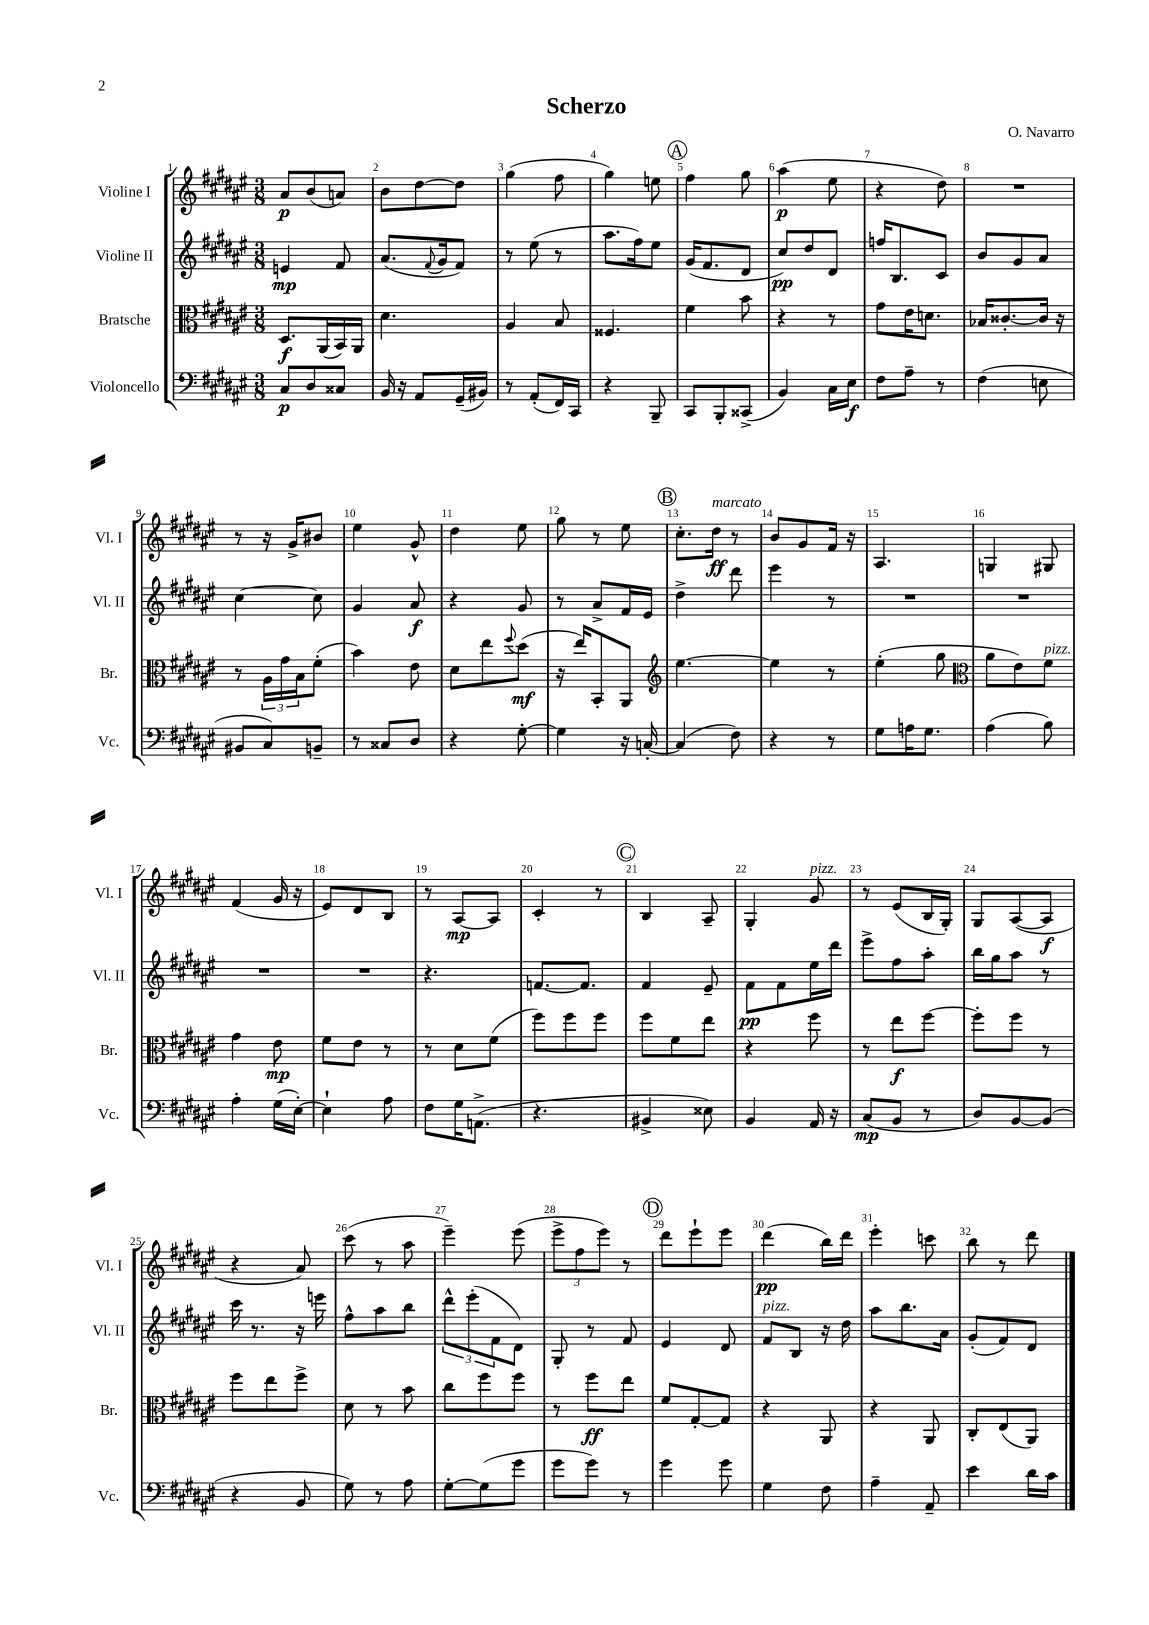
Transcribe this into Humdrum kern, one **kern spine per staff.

**kern	**kern	**kern	**kern
*staff4	*staff3	*staff2	*staff1
*clefF4	*clefC3	*clefG2	*clefG2
*k[f#c#g#d#a#e#]	*k[f#c#g#d#a#e#]	*k[f#c#g#d#a#e#]	*k[f#c#g#d#a#e#]
*M3/8	*M3/8	*M3/8	*M3/8
8C#/L	8.D#/L	4e/	8a#/L
8D#/	.	.	(8b/
.	(16AA#/L	.	.
8C##/J	16BB/)	8f#/	8a/J)
.	16AA#/JJ	.	.
=	=	=	=
16BB/	4.d#\	(8.a#/L	8b\L
16r	.	.	.
8AA#/L	.	.	[8dd#\
.	.	8qqf#/	.
.	.	16g#/k	.
(16GG#~/L	.	8f#/J)	8dd#\]J
16BB#/JJ)	.	.	.
=	=	=	=
8r	4A#/	8r	(4gg#\
(8AA#'/L	.	(8ee#\	.
16FF#/L)	8B/	8r	8ff#\
16CC#/JJ	.	.	.
=	=	=	=
4r	4.F##/	8.aa#\L	4gg#\)
.	.	16ff#\k)	.
8BBB~/	.	8ee#\J	8ee\
=	=	=	=
8CC#/L	4f#\	(16g#/LK	4ff#\
.	.	8.f#/	.
8BBB'/	.	.	.
(8CC##^/J	8b\	8d#/J	8gg#\
=	=	=	=
4BB/)	4r	8cc#/L)	(4aa#\
.	.	8dd#/	.
16C#\LL	8r	8d#/J	8ee#\
16E#\JJ	.	.	.
=	=	=	=
8F#\L	8g#\L	16ff/LK	4r
.	.	8.B/	.
8A#~\J	16e#\K	.	.
.	8.d\J	.	.
8r	.	8c#/J	8dd#\)
=	=	=	=
(4F#\	16B-/LK	8b/L	4.r
.	[8.c##'/	.	.
.	.	8g#/	.
8E\	16c##/]Jk	8a#/J	.
.	16r	.	.
=	=	=	=
8BB#/L	8r	[4cc#\	8r
8C#/)	24A#\LL	.	16r
.	24g#\	.	.
.	.	.	16g#^/LK
.	24B\J	.	.
8BB~/J	(8f#'\J	8cc#\]	8b#/J
=	=	=	=
8r	4b\)	4g#/	4ee#\
8C##/L	.	.	.
8D#/J	8e#\	8a#/	8g#^^/
=	=	=	=
4r	8d#\L	4r	4dd#\
.	8ee#\	.	.
.	8qqff#/	.	.
[8G#'\	(8dd#\J	8g#/	8ee#\
=	=	=	=
4G#\]	16r	8r	8gg#\
.	16ee#/LK)	.	.
.	8BB'/	8a#^/L	8r
16r	8AA#/J	16f#/L	8ee#\
[16C'/	.	16e#/JJ	.
=	=	=	=
*	*clefG2	*	*
(4C/]	[4.ee#\	4dd#^\	8.cc#'\L
.	.	.	16dd#\Jk
8F#\)	.	8ddd#\	8r
=	=	=	=
4r	4ee#\]	4eee#\	8b/L
.	.	.	8g#/
8r	8r	8r	16f#/Jk
.	.	.	16r
=	=	=	=
8G#\L	(4ee#'\	4.r	4.A#/
16A\K	.	.	.
8.G#\J	.	.	.
.	8gg#\	.	.
=	=	=	=
*	*clefC3	*	*
(4A#\	8a#\L	4.r	4G/
.	8e#\)	.	.
8B\)	8f#\J	.	8G#/
=	=	=	=
4A#'\	4g#\	4.r	(4f#/
(16G#\LL	8e#\	.	16g#/
[16E#'\JJ)	.	.	16r
=	=	=	=
4E#`\]	8f#\L	4.r	8e#/L)
.	8e#\J	.	8d#/
8A#\	8r	.	8B/J
=	=	=	=
8F#\L	8r	4.r	8r
16G#\K	8d#\L	.	[8A#/L
(8.AA^\J	.	.	.
.	(8f#\J	.	8A#/]J
=	=	=	=
4.r	8ff#\L)	[8.f/L	4c#'/
.	8ff#\	.	.
.	.	8.f/]J	.
.	8ff#\J	.	8r
=	=	=	=
4BB#^/	8ff#\L	4f#/	4B/
.	8f#\	.	.
8E##\)	8ee#\J	8e#~/	8A#~/
=	=	=	=
4BB/	4r	8f#\L	4G#'/
.	.	8f#\	.
16AA#/	8ff#\	16ee#\L	8g#/
16r	.	16ddd#\JJ	.
=	=	=	=
(8C#/L	8r	8eee#^\L	8r
8BB/J	8ee#\L	8ff#\	(8e#/L
8r	[8ff#\J	8aa#'\J	16B/L
.	.	.	16G#'/JJ)
=	=	=	=
8D#/L)	8ff#'\]L	16bb\LL	8G#/L
.	.	16gg#\J	.
[8BB/	8ff#\J	8aa#\J	([8A#/
(8BB/]J	8r	8r	8A#/]J
=	=	=	=
4r	8ff#\L	16ccc#\	4r
.	.	8.r	.
.	8ee#\	.	.
8BB/	8ff#^\J	16r	8a#/)
.	.	16eee\	.
=	=	=	=
8G#\)	8d#\	8ff#^^\L	(8ccc#\
8r	8r	8aa#\	8r
8A#\	8b\	8bb\J	8aa#\
=	=	=	=
[8G#'\L	8cc#\L	12ddd#^^\L	4eee#~\)
.	.	(12eee#'\	.
(8G#\]	8ff#\	.	.
.	.	12f#\	.
8g#\J	8ff#\J	8d#\J)	(8eee#\
=	=	=	=
8g#\L	8r	8G#'/	12eee#^\L
.	.	.	12ff#\
8g#\J)	8ff#\L	8r	.
.	.	.	12eee#\J)
8r	8ee#\J	8f#/	8r
=	=	=	=
4g#\	8f#/L	4e#/	8ddd#\L
.	[8G#'/	.	8eee#`\
8g#\	8G#/]J	8d#/	8eee#\J
=	=	=	=
4G#\	4r	8f#/L	(4ddd#\
.	.	8B/J	.
8F#\	8AA#/	16r	16bb\LL)
.	.	16dd#\	16ddd#\JJ
=	=	=	=
4A#~\	4r	8aa#\L	4eee#'\
.	.	8.bb\	.
8AA#~/	8AA#/	.	8ccc\
.	.	16a#\Jk	.
=	=	=	=
4e#\	8C#'/L	(8g#'/L	8bb\
.	(8E#/	8f#/)	8r
16d#\LL	8AA#/J)	8d#/J	8ddd#\
16c#\JJ	.	.	.
==	==	==	==
*-	*-	*-	*-
